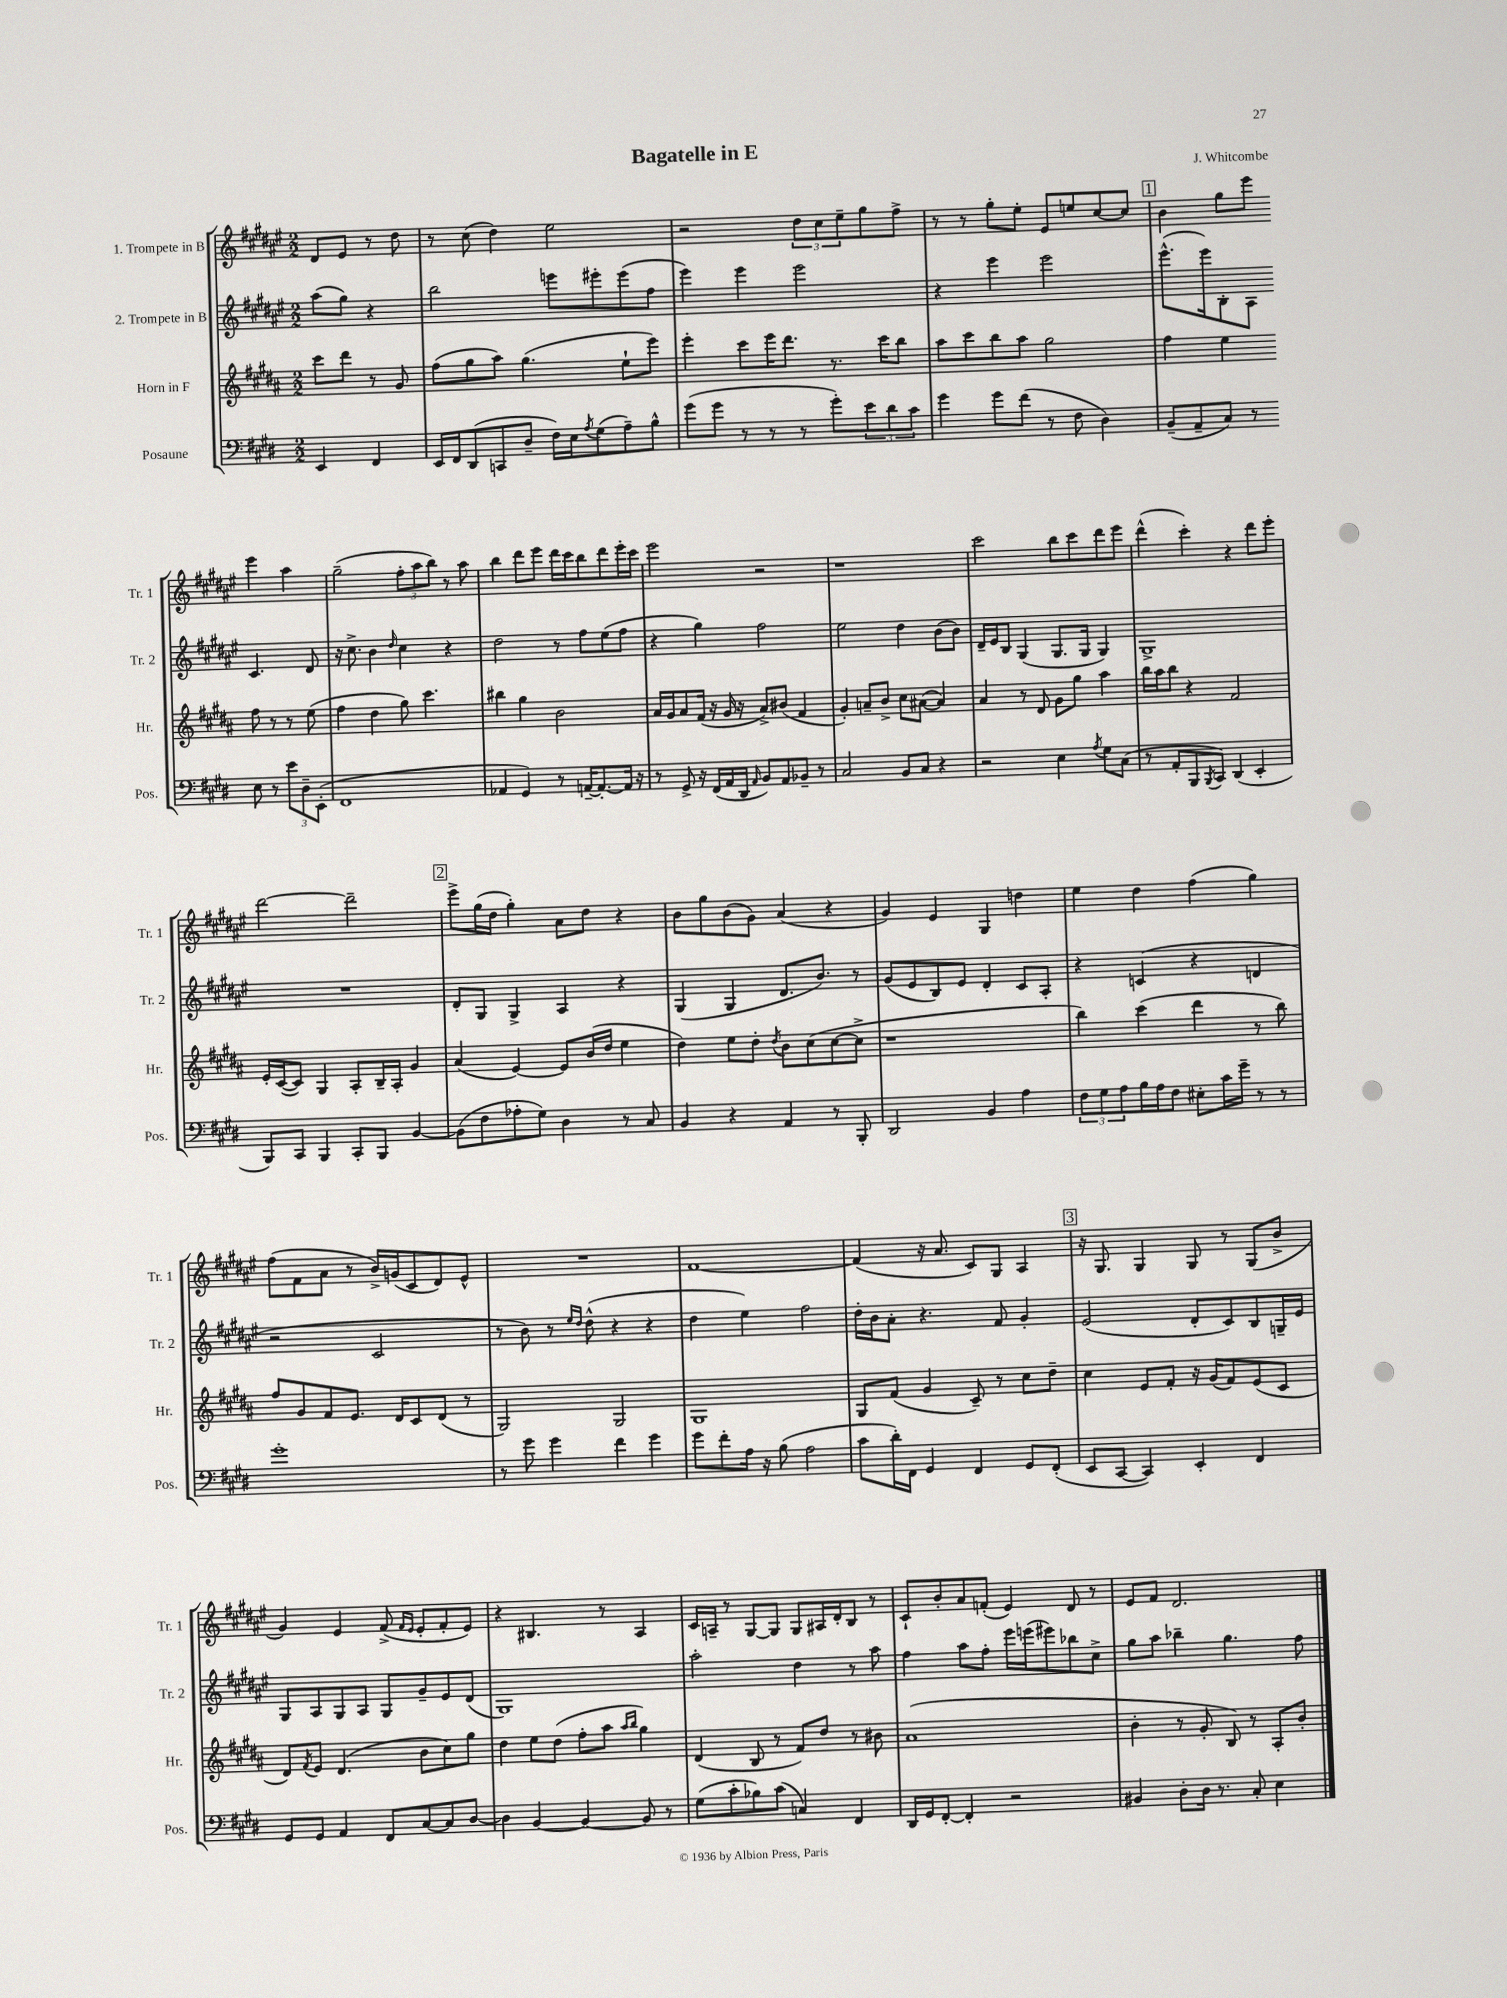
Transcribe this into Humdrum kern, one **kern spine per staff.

**kern	**kern	**kern	**kern
*staff4	*staff3	*staff2	*staff1
*clefF4	*clefG2	*clefG2	*clefG2
*k[f#c#g#d#]	*k[f#c#g#d#a#]	*k[f#c#g#d#a#e#]	*k[f#c#g#d#a#e#]
*M2/2	*M2/2	*M2/2	*M2/2
4EE/	8ccc#\L	(8aa#\L	8d#/L
.	8ddd#\J	8gg#\J)	8e#/J
4FF#/	8r	4r	8r
.	8g#/	.	8dd#\
=	=	=	=
16EE/LL	(8ff#\L	2bb\	8r
16FF#/J	.	.	.
(8DD#/	8gg#\	.	(8cc#\
8CC/	8aa#\J)	.	4dd#\)
8D#~/J	(4.gg#\	.	.
16F#\LL)	.	8eee\L	2ee#\
16E\J	.	.	.
8qA/	.	.	.
(8G#\	.	8eee#'\	.
8A~\)	8ee`\L	(8eee#\	.
8B^^\J	8eee\J)	8ff#\J	.
=	=	=	=
(8g#\L	4eee'\	4eee#\)	2r
8g#\J	.	.	.
8r	8ccc#\L	4eee#\	.
8r	16eee\K	.	.
.	8.ddd#\J	.	.
8r	.	2eee#\	12dd#\L
.	.	.	12cc#\
8g#'\L)	8.r	.	.
.	.	.	12ee#~\
12e\	.	.	8gg#\
.	16ccc#\LK	.	.
12d#\	.	.	.
.	8bb\J	.	8ff#^\J
12c#\J	.	.	.
=	=	=	=
4g#\	8aa#\L	4r	8r
.	8ccc#\	.	8r
8g#\L	8bb\	4eee#\	8gg#'\L
(8f#\J	8aa#\J	.	8ee#'\J
8r	2gg#\	2eee#\	8e#/L
8F#\	.	.	8ee/
4D#\)	.	.	[8cc#/
.	.	.	8cc#/]J
=	=	=	=
(8BB~/L	4ff#\	(8.eee#^^\L	4b\
8AA~/	.	.	.
.	.	16eee#\k)	.
8C#/J)	4ee\	8B'\	8gg#\L
8r	.	8A#\J	8eee#\J
8E\	8ff#\	4.c#/	4eee#\
8r	8r	.	.
12e\L	8r	.	4aa#\
12D#~\	.	.	.
.	(8ee\	8d#/	.
(12EE'\J	.	.	.
=	=	=	=
1FF#	4ff#\	16r	(2gg#~\
.	.	8.cc#^\	.
.	4dd#\	4b\	.
.	.	16qqdd#/	.
.	8gg#\)	4cc#\	12ff#'\L
.	.	.	12aa#\
.	4.ccc#\	.	.
.	.	.	12bb\J)
.	.	4r	8r
.	.	.	8aa#\
=	=	=	=
4AA-/	4bb#\	2dd#\	4bb\
4GG#/)	4gg#\	.	8ddd#\L
.	.	.	8eee#\J
8r	2b\	8r	16ddd#\LL
.	.	.	16ccc#\J
[16AA~/LK	.	8ff#\L	8bb\
8.AA'/_	.	.	.
.	.	(8ee#\	8ddd#\
16AA/]Jk	.	8ff#\J	16eee#'\L
16r	.	.	16ccc#\JJ
=	=	=	=
8r	16a#/LL	4r	2eee#\
.	16g#/J	.	.
8GG#^/	8a#/	.	.
16r	(16f#/Jk	4gg#\)	.
(16FF#/LL	16r	.	.
16AA/	16g#/	.	.
16DD#/JJ	16r	.	.
16qqAA/	.	.	.
8BB/L)	8a#^/L)	2ff#\	2r
8AA/	(8b#/J	.	.
8BB-~/J	4f#/	.	.
8r	.	.	.
=	=	=	=
2C#/	4g#'/)	2ee#\	1r
.	8a~/L	.	.
.	8b^/J	.	.
8BB/L	8cc#\L	4dd#\	.
8C#/J	([8a#\J	.	.
4r	4a#/])	(8b\L	.
.	.	8b\J)	.
=	=	=	=
2r	4a#/	16d#~/LL	2ccc#\
.	.	16e#/J	.
.	.	8B/J	.
.	8r	(4G#/	.
.	8d#/	.	.
4E\	8g#\L	8.G#/L	8bb\L
.	8gg#\J	.	8ccc#\
.	.	16G#/Jk	.
8qA/	.	.	.
8G#\L	4aa#\	4G#/)	8ddd#\
(8C#\J	.	.	8eee#\J
=	=	=	=
8r	16bb\LL	1G#^	(4ddd#^^\
.	16aa#\J	.	.
8AA'/L	8bb\J	.	.
8BBB/	4r	.	4ccc#'\)
8qBBB/	.	.	.
8CC#/J)	.	.	.
(4DD#/	2f#/	.	4r
4EE'/	.	.	8ddd#\L
.	.	.	8eee#'\J
=	=	=	=
8BBB/L)	16e'/LL	1r	[2ddd#\
.	([16c#/J	.	.
8CC#/J	8c#/]J)	.	.
4BBB/	4G#/	.	.
8CC#'/L	8A#'/L	.	2ddd#~\]
8BBB/J	16B~/L	.	.
.	16A#'/JJ	.	.
[4BB/	4g#/	.	.
=	=	=	=
(8BB\]L	(4a#/	8d#'/L	8eee#^\L
8F#\	.	8G#/J	(16gg#\L
.	.	.	16dd#\JJ
8A-'\	[4e/)	4G#^/	4gg#'\)
8G#\J)	.	.	.
4D#\	8e/]L	4A#/	8a#\L
.	(16b/L	.	8dd#\J
.	16dd#/JJ	.	.
8r	4ee\	4r	4r
8C#/	.	.	.
=	=	=	=
4BB/	4dd#\)	(4G#/	8b\L
.	.	.	8gg#\
4r	8ee\L	4G#/	(8b\
.	8dd#'\J	.	8g#\J)
.	8qdd#/	.	.
4AA/	8b\L	8.d#/L	(4a#/
.	(8cc#\	.	.
.	.	8.b/J)	.
8r	[8cc#\	.	4r
8BBB'/	8cc#^\]J	8r	.
=	=	=	=
2DD#/	1r	(8g#/L	4g#/)
.	.	8e#/	.
.	.	8B/)	4e#/
.	.	8e#/J	.
4BB/	.	4d#'/	4G#/
4A\	.	8c#/L	4dd\
.	.	8A#'/J	.
=	=	=	=
12F#\L	4bb\)	4r	4ee#\
12G#\	.	.	.
12A\	.	.	.
16B\L	(4ccc#\	(4c/	4dd#\
16A\J	.	.	.
8F#\J	.	.	.
8E#'\L	4ddd#\	4r	(4ff#\
16c#\L	.	.	.
16g#~\JJ	.	.	.
8r	8r	4d/	4gg#\)
8r	8bb\)	.	.
=	=	=	=
1g#'	8ff#/L	2r	(8ff#\L
.	8g#/	.	8f#\
.	8f#/	.	8a#\J
.	8.e/J	.	8r
.	.	2c#/	16b^/LL)
.	16d#/LK	.	(16g/J
.	8c#/	.	8c#/
.	(8d#/J	.	8d#/)
.	8r	.	8e#^^/J
=	=	=	=
8r	2G#/)	8r	1r
8g#\	.	8b\)	.
4g#\	.	8r	.
.	.	16qqee#/LL	.
.	.	16qqdd#/JJ	.
.	.	(8dd#^^\	.
4f#\	2G#/	4r	.
4g#\	.	4r	.
=	=	=	=
8g#\L	1G#	4dd#\	[1f#
8f#'\	.	.	.
16A\Jk	.	4ee#\)	.
16r	.	.	.
(8B\	.	.	.
2A\	.	2ff#\	.
=	=	=	=
8c#\L	8G#/L	16dd#'\LL	(4f#/]
.	.	16b\J	.
16d#'\L)	(8f#/J	8a#'\J	.
16FF#\JJ	.	.	.
4GG#/	4g#/	4.r	16r
.	.	.	8.a#/
4FF#/	8c#~/)	.	8c#/L)
.	8r	8f#/	8G#/J
8GG#/L	8cc#\L	4g#'/	4A#/
(8FF#'/J	8dd#~\J	.	.
=	=	=	=
8EE/L	4cc#\	(2e#/	16r
.	.	.	8.G#/
[8CC#/J	.	.	.
4CC#/])	8e/L	.	4G#/
.	8f#'/J	.	.
4EE'/	16r	8d#'/L	8G#/
.	(16g#/LK	.	.
.	8f#/)	8c#/)	8r
4FF#/	(8e/	8B/	(8G#/L
.	8c#/J	16G~/L	8b^/J
.	.	16e#/JJ	.
=	=	=	=
8GG#/L	8d#/L)	8G#/L	4g#/)
.	8qf#/	.	.
8GG#/J	8e/J	8A#/	.
4AA/	(4.d#/	8G#/	4e#/
.	.	8A#/J	.
8FF#/L	.	8G#/L	(8f#^/
.	.	.	16qqf#/LL
.	.	.	16qqe#/JJ
[8C#/	8b\L	8g#~/	8e#'/L
8C#/]	8cc#\)	8e#/	8f#'/
[8D#/J	8gg#\J	(8d#/J	8e#/J)
=	=	=	=
4D#\]	4dd#\	1G#)	4r
[4BB/	8ee\L	.	4.B#/
.	(8dd#\J	.	.
4BB/_	8ff#'\L	.	.
.	8aa#\J	.	8r
.	16qqaa#/LL	.	.
.	16qqbb/JJ	.	.
8BB/]	4gg#\)	.	4A#/
8r	.	.	.
=	=	=	=
(8G#\L	(4d#/	2aa#'\	16c#/LL
.	.	.	16A~/JJ
8c#'\	.	.	8r
8B-\)	8B/	.	[8G#/L
(8c#\J	8r	.	8G#/]J
4C/)	8f#/L)	4dd#\	8G#/L
.	8dd#/J	.	16A#/L
.	.	.	16d#'/J
4FF#/	8r	8r	8B/J
.	8b#\	8aa#\	8r
=	=	=	=
16DD#/LL	(1a#	4ff#\	8c#`/L
16GG#/J	.	.	.
[8FF#'/J	.	.	8b'/
4FF#'/]	.	8aa#\L	8a#/
.	.	8ff#'\J	(8f'/J
2r	.	16eee#\LL	4e#/)
.	.	(16eee\J	.
.	.	8eee#\)	.
.	.	8bb-\	8d#/
.	.	8cc#^\J	8r
=	=	=	=
4BB#/	4b'\	8gg#\L	8e#/L
.	.	8aa#\J	8f#/J
8D#'\L	8r	4bb-~\	2.d#/
16D#\Jk	8g#'/	.	.
8.r	.	.	.
.	8B/)	4.gg#\	.
8C#'/	8r	.	.
4E\	8A#'/L	.	.
.	8b'/J	8ff#\	.
==	==	==	==
*-	*-	*-	*-
